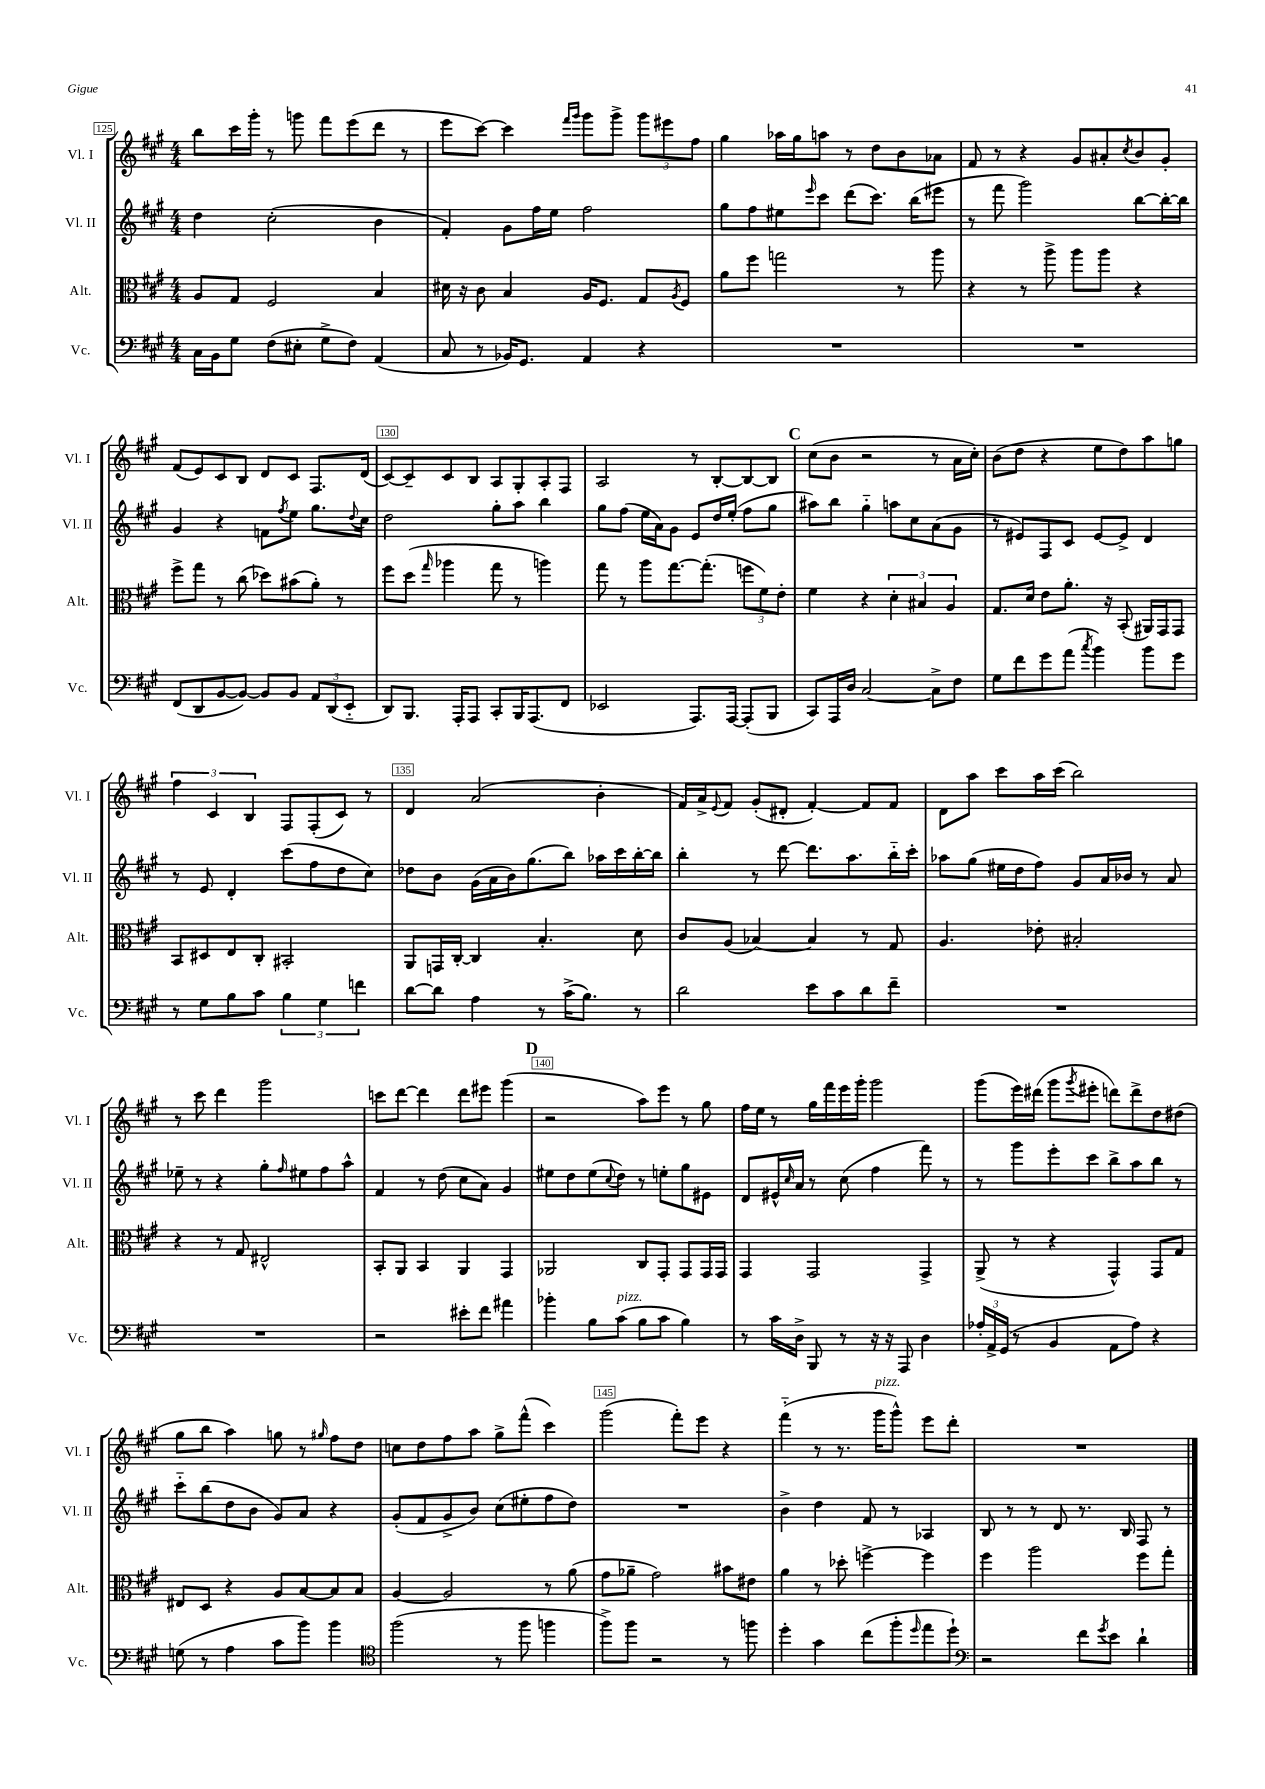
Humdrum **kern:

**kern	**kern	**kern	**kern
*staff4	*staff3	*staff2	*staff1
*clefF4	*clefC3	*clefG2	*clefG2
*k[f#c#g#]	*k[f#c#g#]	*k[f#c#g#]	*k[f#c#g#]
*M4/4	*M4/4	*M4/4	*M4/4
16C#	8A	4dd	8bb
16BB	.	.	.
8G#	8G#	.	16ccc#
.	.	.	16ggg#'
(8F#	2F#	(2cc#'	8r
8E#'	.	.	8ggg
8G#^	.	.	8fff#
8F#)	.	.	(8eee
(4AA	4B	4b	8ddd
.	.	.	8r
=	=	=	=
8C#	16d#	4f#')	8eee
.	16r	.	.
8r	8c#	.	[8ccc#)
16BB-)	4B	8g#	4ccc#]
8.GG#	.	.	.
.	.	16ff#	.
.	.	16ee	.
.	.	.	16qqfff#
.	.	.	16qqggg#
4AA	16A	2ff#	8ggg#
.	8.F#	.	.
.	.	.	8ggg#^
4r	8G#	.	12ggg#
.	.	.	12eee#
.	8qA	.	.
.	8F#	.	.
.	.	.	12ff#
=	=	=	=
1r	8a	8gg#	4gg#
.	8ff#	8ff#	.
.	2gg	8ee#	16aa-
.	.	.	16gg#
.	.	16qqeee	.
.	.	8ccc#	8aa
.	.	(8ddd	8r
.	.	8.ccc#)	8dd
.	8r	.	8b
.	.	(16bb	.
.	8aa	8eee#	8a-
=	=	=	=
1r	4r	8r	8f#
.	.	8fff#	8r
.	8r	2ggg#)	4r
.	8aa^	.	.
.	8aa	.	8g#
.	8aa	.	8a#'
.	.	.	8qcc#
.	4r	[8bb	8b
.	.	16bb'_	8g#'
.	.	16bb]	.
=	=	=	=
(8FF#	8ff#^	4g#	(8f#
8DD	8gg#	.	8e)
[8BB	8r	4r	8c#
8BB_)	(8cc#	.	8B
8BB]	8dd-)	8f	8d
.	.	8qff#	.
8BB	(8b#	8ee	8c#
12AA	8a')	8.gg#	8.F#
(12DD	.	.	.
.	8r	.	.
12EE'~	.	.	.
.	.	8qqdd	.
.	.	16cc#	(16d
=	=	=	=
8DD)	8ff#	2dd	[8c#)
8.BBB	(8dd	.	8c#~]
.	16qqgg#	.	.
.	4aa-	.	8c#
16AAA'	.	.	.
8AAA	.	.	8B
8CC#'	8gg#	8gg#'	8A
16BBB	8r	8aa	8G#'
(8.AAA	.	.	.
.	4aa)	4bb	8A'
8FF#	.	.	8F#
=	=	=	=
2EE-	8gg#	8gg#	2A
.	8r	(8ff#	.
.	8aa	16ee	.
.	.	16a)	.
.	[8.gg#	8g#	.
8.AAA)	.	8e	8r
.	(8.gg#']	.	.
.	.	16dd	[8B'
[16AAA	.	(16ee'	.
(8AAA']	12ff	8ff#	8B_
.	12f#)	.	.
8BBB	.	8gg#	8B]
.	12e'	.	.
=	=	=	=
8CC#)	4f#	8aa#)	(8cc#
16AAA	.	8bb	8b
16D	.	.	.
[2C#	4r	4gg#'~	2r
.	6d'	8aa	.
.	.	8cc#	.
.	6B#	.	.
8C#^]	.	(8a	8r
.	6A	.	.
8F#	.	8g#	16a
.	.	.	16cc#')
=	=	=	=
8G#	8.G#	8r	(8b
8f#	.	8e#)	8dd
.	16d	.	.
8g#	8e	8F#	4r
(8a	8.a'	8c#	.
8qcc#	.	.	.
4b)	.	[8e#	8ee
.	16r	.	.
.	(8BB'	8e#^]	8dd)
8b	16AA#)	4d	8aa
.	16GG#	.	.
8g#	8GG#	.	8gg
=	=	=	=
8r	8BB	8r	6ff#
8G#	8D#	8e	.
.	.	.	6c#
8B	8E	4d'	.
.	.	.	6B
8c#	8C#'	.	.
6B	2BB#'	(8ccc#	8F#
.	.	8ff#	(8F#'
6G#	.	.	.
.	.	8dd	8c#)
6f	.	.	.
.	.	8cc#)	8r
=	=	=	=
[8d	8AA	8dd-	4d
8d]	16GG	8b	.
.	[16C#'	.	.
4A	4C#]	(16g#	(2a
.	.	16a	.
.	.	16b)	.
.	.	(8.gg#	.
8r	4.B'	.	.
(16c#^	.	8bb)	.
8.B)	.	.	.
.	.	16aa-	4b'
.	.	16ccc#	.
8r	8d	[16bb'	.
.	.	16bb]	.
=	=	=	=
2d	8c#	4bb'	16f#)
.	.	.	16a^
.	.	.	8qqe
.	(8A	.	8f#
.	[4B-)	8r	(8g#'
.	.	[8ddd	8d#'
8e	4B-]	8.ddd]	[4f#')
8c#	.	.	.
.	.	8.aa	.
8d	8r	.	8f#]
8f#~	8G#	16bb'~	8f#
.	.	16ccc#'	.
=	=	=	=
1r	4.A	8aa-	8d
.	.	(8gg#	8aa
.	.	16ee#	8ccc#
.	.	16dd	.
.	8e-'	8ff#)	16aa
.	.	.	(16ccc#
.	2B#'	8g#	2bb)
.	.	16a	.
.	.	16b-	.
.	.	8r	.
.	.	8a	.
=	=	=	=
1r	4r	8ee-~	8r
.	.	8r	8ccc#
.	8r	4r	4ddd
.	8G#	.	.
.	2E#^^	8gg#'	2ggg#
.	.	16qqff#	.
.	.	8ee#	.
.	.	8ff#	.
.	.	8aa^^	.
=	=	=	=
2r	8BB'	4f#	8ccc
.	8AA	.	[8ddd
.	4BB	8r	4ddd]
.	.	(8dd	.
8e#'	4AA	8cc#	8ddd
8f#	.	8a)	8eee#
4a#	4GG#	4g#	(4ggg#
=	=	=	=
4b-'	2AA-	8ee#	2r
.	.	8dd	.
8B	.	(8ee#	.
.	.	8qqcc#	.
(8c#	.	8dd)	.
8B	8C#	8r	8aa)
8c#	8GG#'	8ee'	8eee
4B)	8GG#	8gg#	8r
.	16GG#	8e#	8gg#
.	16GG#	.	.
=	=	=	=
8r	4GG#	8d	16ff#
.	.	.	16ee
16c#	.	16e#^^	8r
.	.	16qqcc#	.
16D^	.	16a	.
8BBB	2GG#	8r	16gg#
.	.	.	16fff#
8r	.	(8cc#	16eee
.	.	.	16ggg#'
16r	.	4ff#	2ggg#
16r	.	.	.
8AAA	.	.	.
4D	4GG#^	8fff#)	.
.	.	8r	.
=	=	=	=
24A-'	(8AA^	8r	(8ggg#
24AA^	.	.	.
(24GG#	.	.	.
8r	8r	8ggg#	16eee)
.	.	.	(16ddd#
4BB	4r	8eee'	8ggg#
.	.	.	8qggg#
.	.	8ccc#	8eee#'
8AA	4GG#^^)	8bb^	8ddd)
8A-)	.	8aa	8ddd^
4r	8GG#	8bb	8dd
.	8G#	8r	(8dd#
=	=	=	=
(8G	8E#	8ccc#'~	8gg#
8r	8D	(8bb	8bb
4A	4r	8dd	4aa)
.	.	8b	.
8c#	8A	8g#)	8gg
8b)	[8B	8a	8r
.	.	.	16qqgg#
4b	8B]	4r	8ff#
.	8B	.	8dd
=	=	=	=
*clefC4	*	*	*
(2ff#	[4A	(8g#'	8cc
.	.	8f#	8dd
.	2A]	8g#^	8ff#
.	.	8b)	8aa
8r	.	(8cc#	8gg#^
8ff#	.	8ee#'	(8fff#^^
4ff	8r	8ff#	4ccc#)
.	(8a	8dd)	.
=	=	=	=
8ff#^)	8g#	1r	(2ggg#
8ff#	8a-~	.	.
2r	2g#)	.	.
.	.	.	8fff#')
.	.	.	8eee
8r	8b#	.	4r
8ff	8e#	.	.
=	=	=	=
4dd'	4a	4b^	(4fff#'~
4g#	8r	4dd	8r
.	8dd-'	.	8.r
(8cc#	[4ff^	8f#	.
.	.	.	16ggg#
8ff#'	.	8r	8ggg#^^)
16qqdd	.	.	.
8ee	4ff]	4A-	8eee
8dd`)	.	.	8ddd'
=	=	=	=
*clefF4	*	*	*
2r	4ff#	8B	1r
.	.	8r	.
.	2aa	8r	.
.	.	8d	.
8f#	.	8.r	.
8qg#	.	.	.
8e	.	.	.
.	.	16B	.
4d`	8ff#	8F#	.
.	8gg#'	8r	.
==	==	==	==
*-	*-	*-	*-
